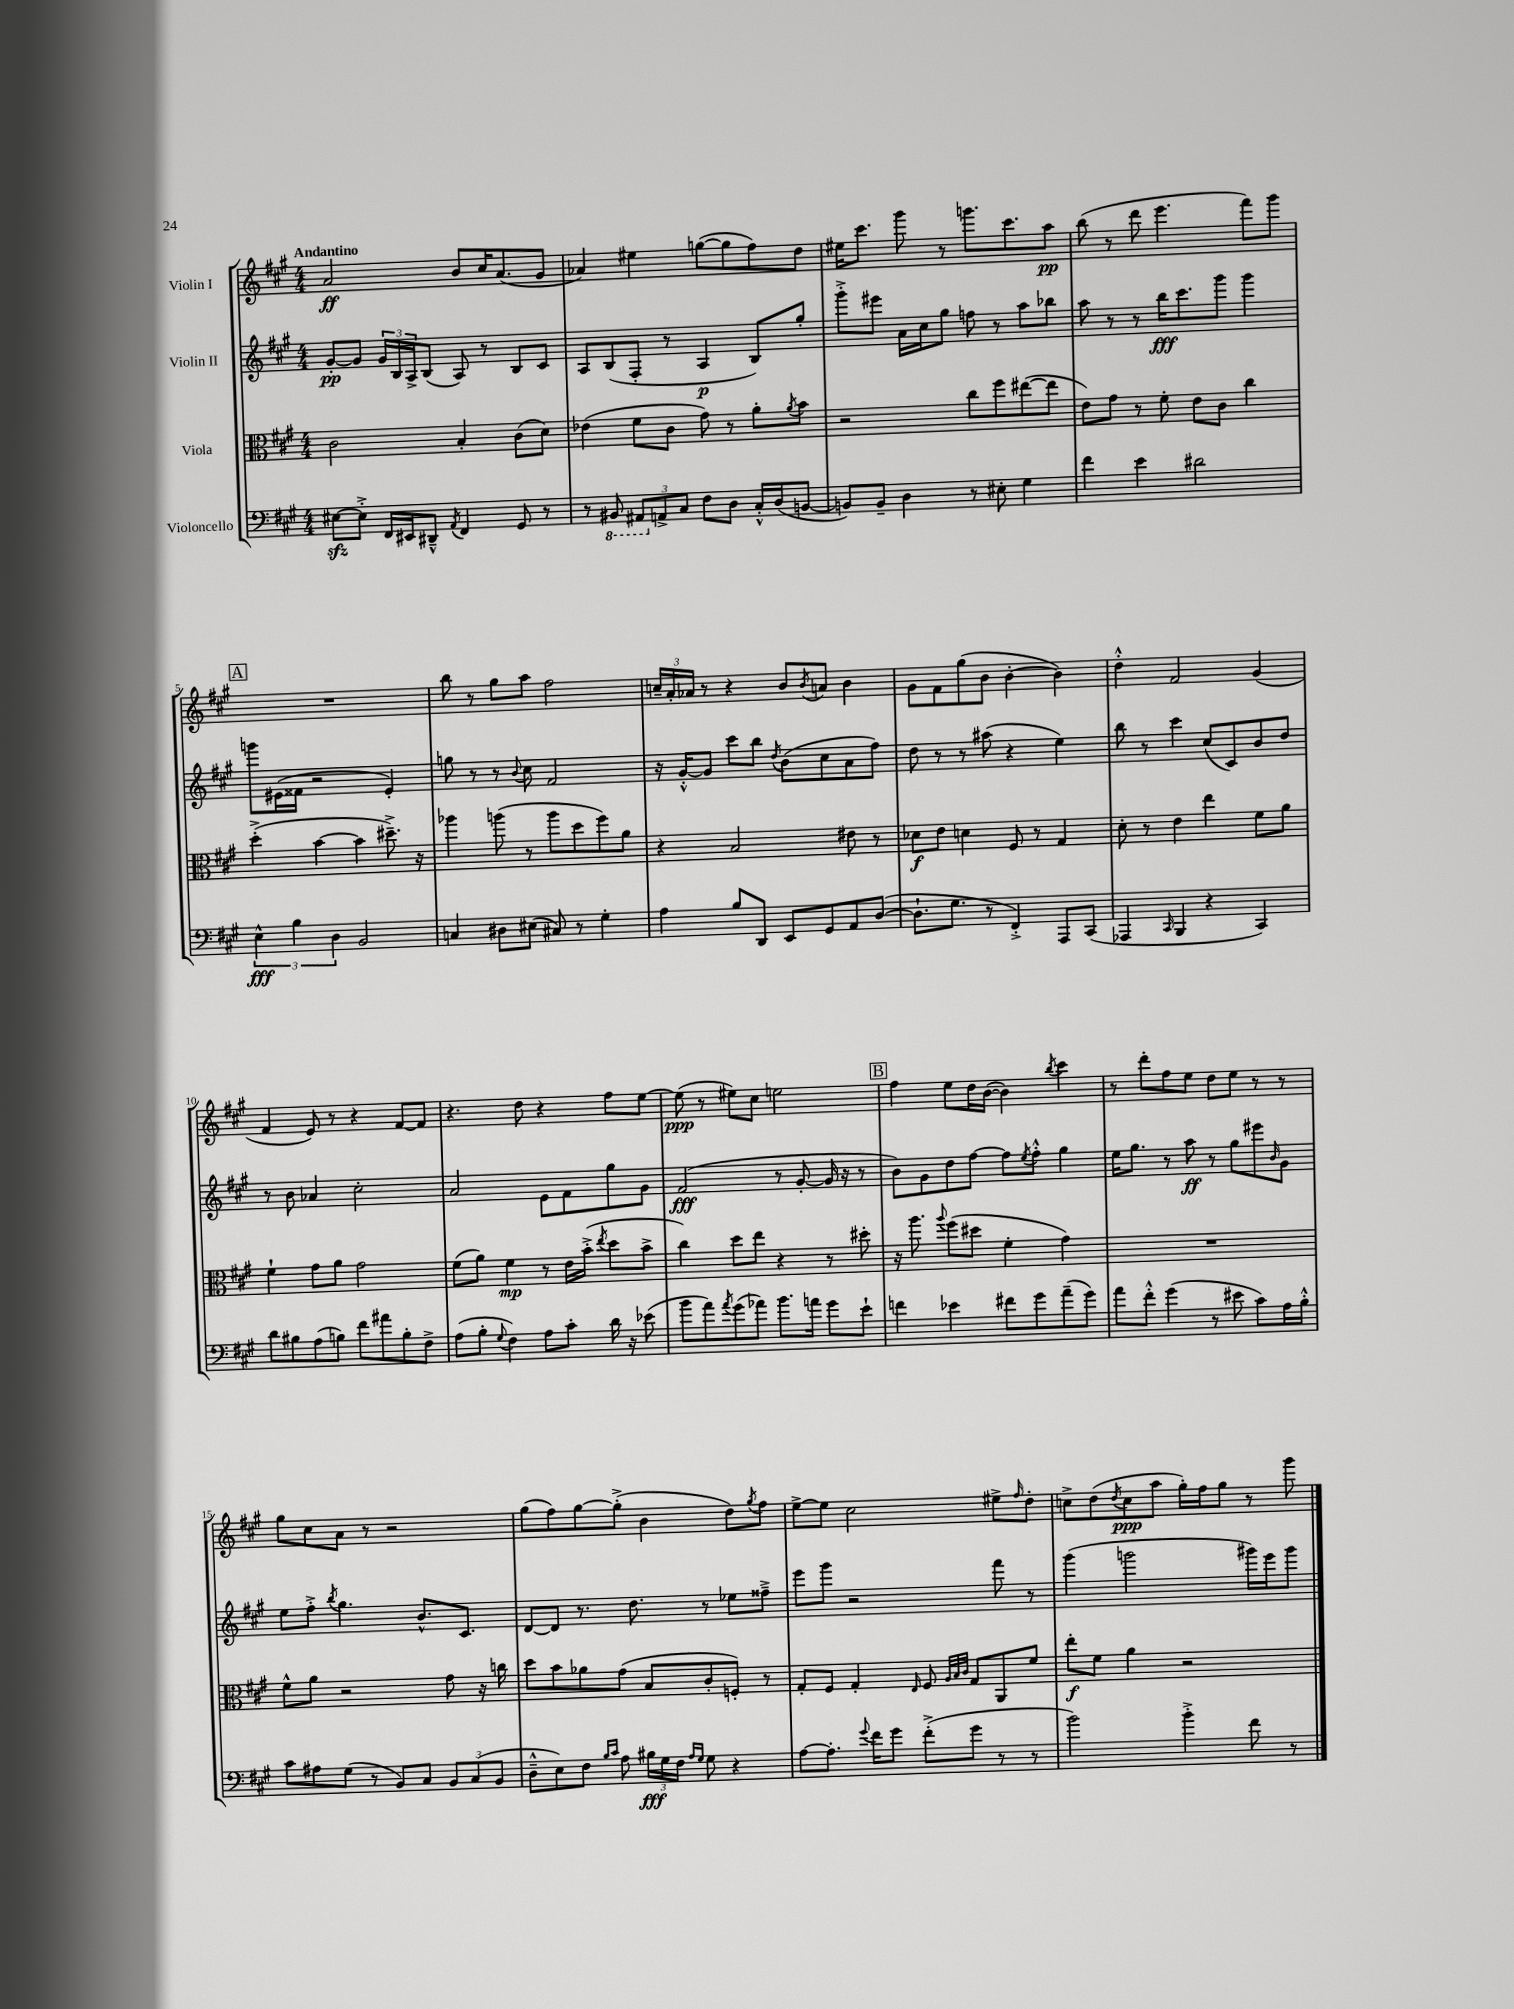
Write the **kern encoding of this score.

**kern	**kern	**kern	**kern
*staff4	*staff3	*staff2	*staff1
*clefF4	*clefC3	*clefG2	*clefG2
*k[f#c#g#]	*k[f#c#g#]	*k[f#c#g#]	*k[f#c#g#]
*M4/4	*M4/4	*M4/4	*M4/4
[8E#\L	2c#\	[8g#'/L	2a/
8E#'^\]J	.	8g#/]J	.
16FF#/LL	.	24g#/LL	.
.	.	24B/	.
16EE#/J	.	.	.
.	.	24A^/J	.
8DD#~^^/J	.	(8B/J	.
8qAA/	.	.	.
4FF#/	4B'/	8A/)	8b/L
.	.	8r	16cc#/K
.	.	.	(8.a/
8GG#/	(8c#\L	8B/L	.
8r	8d\J)	8c#/J	8g#/J
=	=	=	=
8r	(4e-\	8A/L	4a-/)
8BBB#/	.	(8B/	.
12AAA#/L	8f#\L	8F#'/J	4ee#\
12AA^/	.	.	.
.	8c#\J	8r	.
12C#/J	.	.	.
8F#\L	8g#\)	4A/	([8gg\L
8D\J	8r	.	8gg\]
16C#'^^/LL	8a'\L	8B/L)	8ff#\)
(16D/J	.	.	.
.	8qa/	.	.
[8BB/J	8b\J	8gg#'/J	8dd\J
=	=	=	=
8BB/]L)	2r	8ggg#'^\L	16ee#\LK
.	.	.	8.ccc#\J
8BB~/J	.	8eee#\J	.
4D\	.	16a\LL	8ggg#\
.	.	16cc#\J	.
.	.	8gg#\J	8r
8r	8cc#\L	8ff\	8.ggg\L
8E#'\	8ff#\	8r	.
.	.	.	8.ccc#\
4G#\	([8ee#\	8aa\L	.
.	8ee#\]J	8bb-\J	8aa\J
=	=	=	=
4f#\	8e\L)	8aa\	(8bb\
.	8g#\J	8r	8r
4e\	8r	8r	8ddd\
.	8f#'\	16bb\LK	4.eee\
.	.	8.ccc#\	.
2d#\	8e\L	.	.
.	8c#\J	8ggg#\J	.
.	4cc#\	4ggg#\	8fff#\L)
.	.	.	8ggg#\J
=	=	=	=
6E^^\	(4dd'^\	8ggg\L	1r
.	.	(16e#\L	.
6B\	.	.	.
.	.	16f##\JJ	.
.	[4b\	2r	.
6D\	.	.	.
2BB/	4b\]	.	.
.	8.dd#~^\)	4e#'/)	.
.	16r	.	.
=	=	=	=
4C/	4aa-\	8gg\	8bb\
.	.	8r	8r
8D#\L	(8aa\	8r	8gg#\L
.	.	8qqb/	.
(8E#\J	8r	8cc#\	8aa\J
8C#/)	8aa\L	2f#/	2ff#\
8r	8dd\	.	.
4G#'\	8ff#\)	.	.
.	8a\J	.	.
=	=	=	=
4A\	4r	16r	24cc~/LL
.	.	.	24a'/
.	.	[16g#'^^/LK	.
.	.	.	24a-/JJ
.	.	8g#/]J	8r
8B/L	2B/	8ccc#\L	4r
8DD/J	.	8bb\J	.
.	.	8qdd/	.
8EE/L	.	(8b\L	8b/L
.	.	.	8qb/
8GG#/	.	8cc#\	8a/J
8AA/	8e#\	8a\	4b\
([8D/J	8r	8ff#\J)	.
=	=	=	=
8.D`\]L	8d-\L	8dd\	8g#\L
.	8e\J	8r	8f#\
8.G#\J	.	.	.
.	4d\	8r	(8gg#\
8r	.	(8aa#\	8b\J
4FF#'^/)	8F#/	4r	[4b'\
.	8r	.	.
8AAA/L	4G#/	4ee\)	4b\])
(8CC#/J	.	.	.
=	=	=	=
4AAA-/	8d'\	8bb\	4dd'^^\
.	8r	8r	.
16qqCC#/	.	.	.
4BBB/	4e\	4ccc#\	2f#/
4r	4ee\	(8cc#/L	.
.	.	8c#/)	.
4CC#/)	8f#\L	8b/	(4g#/
.	8a\J	8dd/J	.
=	=	=	=
8d\L	4f#`\	8r	4f#/
8B#\	.	8b\	.
(8A\	8g#\L	4a-/	8e/)
8B\J)	8a\J	.	8r
8f#\L	2g#\	2cc#'\	4r
8a#\	.	.	.
8B'\	.	.	[8f#/L
8F#^\J	.	.	8f#/]J
=	=	=	=
(8A\L	(8f#\L	2a/	4.r
8B'\J	8a\J)	.	.
8qqG#/	.	.	.
4F#\)	4f#\	.	.
.	.	.	8dd\
8A\L	8r	8e\L	4r
8c#'\J	16e\LL	8f#\	.
.	(16b'^\JJ	.	.
.	8qee/	.	.
16d\	8dd\L	8gg#\	8ff#\L
16r	.	.	.
(8e-\	8b^\J	8g#\J	[8ee\J
=	=	=	=
8b\L	4cc#\)	(2f#/	(8ee\]
8a\)	.	.	8r
8qa/	.	.	.
(8g#\	8dd\L	.	8ee#\L)
8a-\J)	8ee\J	.	8cc#\J
8.b\L	4r	8r	2ee\
.	.	[8g#'/	.
16a\Jk	.	.	.
8g#\L	8r	16g#/]	.
.	.	16r	.
8e`\J	8dd#'\	8r	.
=	=	=	=
4f\	16r	8b\L)	4ff#\
.	8.aa\	.	.
.	.	8g#\	.
.	8qqaa/	.	.
4e-\	(8ff#\L	8dd\	8ee\L
.	8dd#\J	[8ff#\J	16dd\L
.	.	.	([16b\JJ
8f#\L	4f#'\	8ff#\]L	4b\])
.	.	8qee/	.
8g#\	.	8ff#'^^\J	.
.	.	.	8qbb/
(8a~\	4g#\)	4gg#\	4ccc#\
8g#\J)	.	.	.
=	=	=	=
8a\L	1r	16ee\LK	8r
.	.	8.gg#\J	.
8f#'^^\J	.	.	8ddd'\L
(4g#\	.	8r	8ff#\
.	.	8aa\	8ee\J
8r	.	8r	8dd\L
8e#\	.	8gg#\L	8ee\J
8c#\L)	.	8eee#\	8r
.	.	16qqb/	.
16A\L	.	8g#\J	8r
16B'^^\JJ	.	.	.
=	=	=	=
8c#\L	8f#^^\L	8ee\L	8gg#\L
8A#\	8a\J	8ff#'^\J	8cc#\
.	.	8qbb/	.
(8G#\J	2r	4.gg#\	8a\J
8r	.	.	8r
8BB/L)	.	.	2r
8C#/J	.	8.b^^/L	.
12BB/L	8g#\	.	.
.	.	8.c#/J	.
(12C#/	.	.	.
.	16r	.	.
12BB/J	.	.	.
.	16cc\	.	.
=	=	=	=
8D~^^\L	8dd\L	[8d/L	(8gg#\L
8E\)	8b\	8d/]J	8ff#\)
8F#\J	8a-\	8.r	[8gg#\
16qqB/LL	.	.	.
16qqc#/JJ	.	.	.
8A\	(8g#\J	.	(8gg#'^\]J
.	.	8.dd\	.
24B#\LL	8B/L	.	4b\
24G#\	.	.	.
24F#\JJ	.	.	.
16qqA/LL	.	.	.
16qqG#/JJ	.	.	.
8G#\	8c#'/	8r	.
4r	8F'/J)	8ee-\L	8dd\L)
.	.	.	8qgg#/
.	8r	8ff##~^\J	8ff#\J
=	=	=	=
[8A\L	8G#'/L	8eee\L	[8ee^\L
8.A'\]J	8F#/J	8ggg#\J	8ee\]J
.	4G#'/	2r	2cc#\
8qqg#/	.	.	.
16f#\LK	.	.	.
8g#\J	.	.	.
.	16qqE/	.	.
(8f#'^\L	8F#/	.	.
.	32qqA/LLL	.	.
.	32qqB/	.	.
.	32qqc#/JJJ	.	.
8g#\J	8G#/L	.	.
8r	8AA/	8fff#\	8ee#^\L
.	.	.	16qqff#/
8r	8f#/J	8r	8dd'\J
=	=	=	=
2b\)	8ee'\L	(4ggg#\	8cc^\L
.	8f#\J	.	(8dd\
.	.	.	8qdd/
.	4a\	2ggg\	8cc\
.	.	.	8aa\J
4b'^\	2r	.	16gg#'\LL)
.	.	.	16ff#\J
.	.	.	8gg#\J
8f#\	.	16ggg#\LL)	8r
.	.	16eee\J	.
8r	.	8ggg#\J	8ggg#\
==	==	==	==
*-	*-	*-	*-
